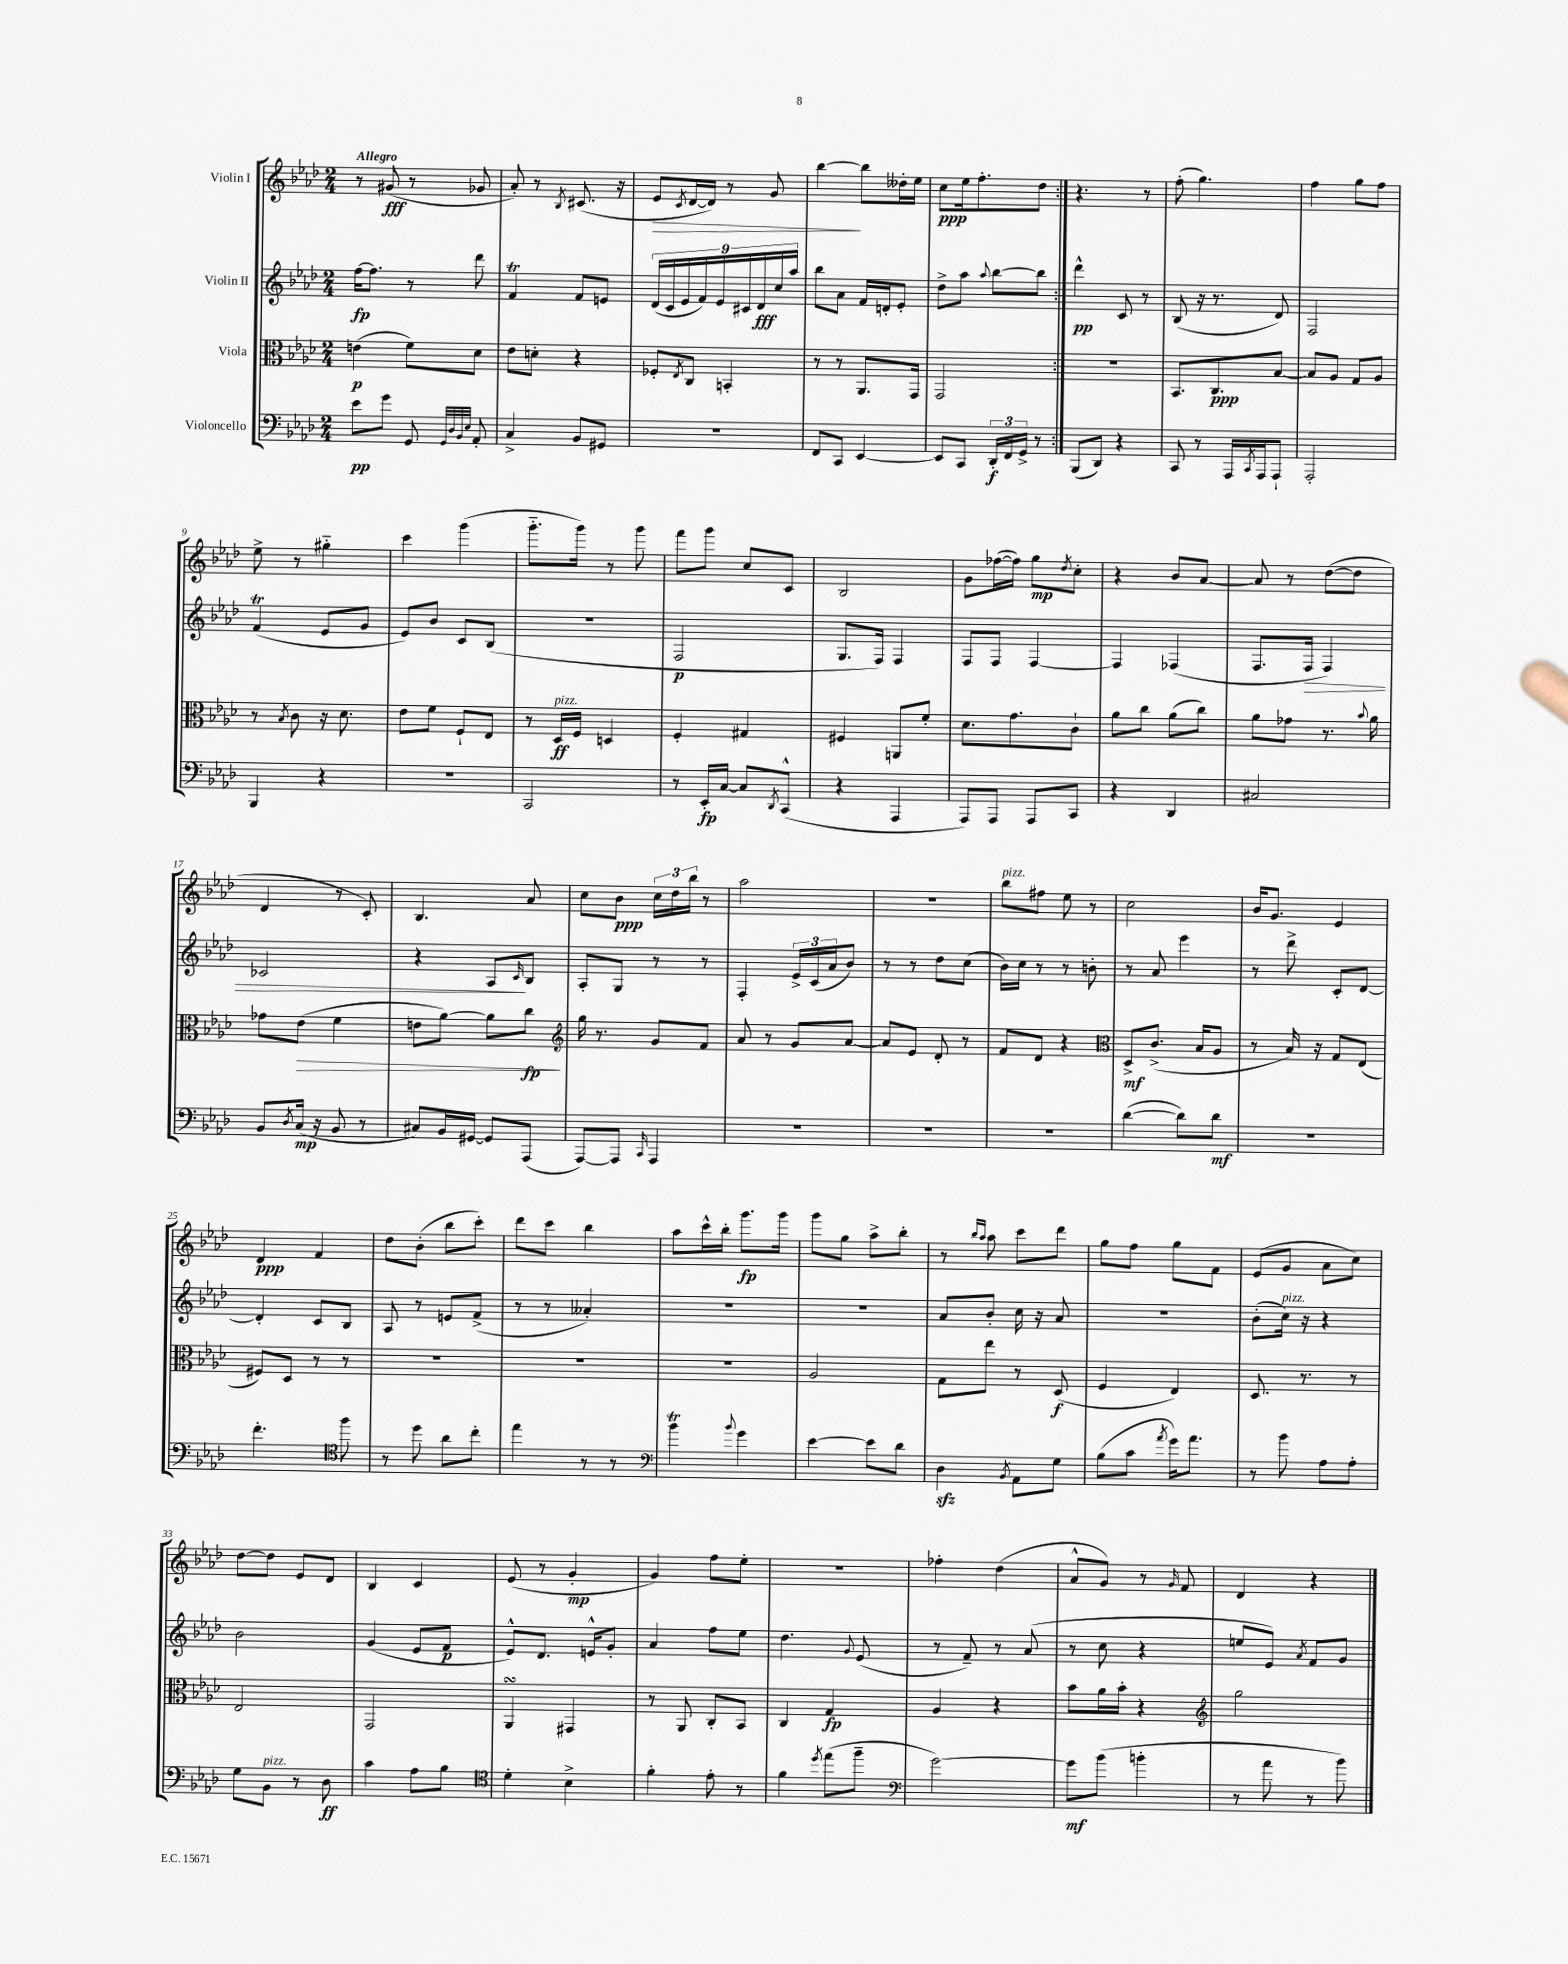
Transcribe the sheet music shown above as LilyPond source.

<<
\new StaffGroup <<
\new Staff = "s0" \with { instrumentName = "Violin I" } {
    \clef treble \key aes \major \numericTimeSignature \time 2/4 \tempo "Allegro"
    \repeat volta 2 { r8 gis'8\fff( r8 ges'8 |
    aes'8-.) r8 \acciaccatura { bes8 } cis'8.( r16 |
    ees'8\> \acciaccatura { c'8 } des'16~ des'16) r8 g'8 |
    bes''4~\! bes''8 deses''16-. ees''16 |
    c''8\ppp ees''16 f''8.-. des''8 | }
    r4. r8 |
    f''8-.( g''4.) |
    f''4 g''8 f''8 |
    ees''8-> r8 gis''4-_ |
    c'''4 g'''4( |
    g'''8.-_ g'''16) r8 g'''8 |
    f'''8 g'''8 c''8 c'8 |
    bes2 |
    g'8 fes''16~( fes''16) g''8\mp \acciaccatura { des''8 } c''8-. |
    r4 bes'8 aes'8~ |
    aes'8 r8 des''8~( des''8 |
    des'4 r8 c'8-.) |
    bes4. aes'8 |
    c''8 bes'8\ppp \tuplet 3/2 { c''16 des''16 bes''16 } r8 |
    aes''2 |
    r2 |
    bes''8^\markup { \italic "pizz." } fis''8 ees''8 r8 |
    c''2 |
    bes'16 g'8. ees'4 |
    des'4\ppp f'4 |
    des''8 bes'8-.( bes''8 c'''8-.) |
    des'''8 c'''8 bes''4 |
    aes''8 c'''16-^ bes''16-. g'''8.\fp g'''16 |
    g'''8 g''8 aes''8-> bes''8-. |
    r8 \grace { bes''16 aes''16 } aes''8 c'''8 des'''8 |
    g''8 f''8 g''8 f'8 |
    ees'8( g'8 aes'8 c''8) |
    des''8~ des''8 ees'8 des'8 |
    bes4 c'4 |
    ees'8( r8 g'4-.\mp |
    g'4) f''8 ees''8-. |
    R2 |
    fes''4-. des''4( |
    aes'8-^ g'8) r8 \grace { g'16 } f'8 |
    des'4 r4 \bar "|." |
}
\new Staff = "s1" \with { instrumentName = "Violin II" } {
    \clef treble \key aes \major \numericTimeSignature \time 2/4
    \repeat volta 2 { f''16~\fp f''8. r8 des'''8 |
    f'4\trill f'8 e'8 |
    \tuplet 9/8 { des'16( c'16 ees'16 f'16) ees'16 cis'16 des'16\fff c''16 aes''16 } |
    bes''8 aes'8 f'16 d'16-. ees'8-. |
    des''8-> aes''8 \appoggiatura { aes''8 } bes''8~ bes''8 | }
    des'''4-^\pp c'8 r8 |
    bes8( r16 r8. des'8) |
    f2 |
    f'4\trill( ees'8 g'8 |
    ees'8) bes'8 c'8 bes8( |
    R2 |
    f2\p |
    g8. f16) f4 |
    f8 f8 f4~ |
    f4 fes4( |
    f8. f16\> f4) |
    ces'2 |
    r4 aes8\! \grace { c'16 } bes8 |
    aes8-. g8 r8 r8 |
    f4-. \tuplet 3/2 { ees'16-> c'16( aes'16 } bes'8) |
    r8 r8 des''8 c''8( |
    bes'16) c''16 r8 r8 b'8-. |
    r8 aes'8 ees'''4 |
    r8 des'''8-> c'8-. des'8~ |
    des'4-. c'8 bes8 |
    aes8 r8 e'8 f'8->( |
    r8 r8 aeses'4-.) |
    R2 |
    R2 |
    aes'8 bes'8-. c''16 r16 aes'8 |
    R2 |
    bes'8-.( c''16^\markup { \italic "pizz." }) r16 r4 |
    bes'2 |
    g'4( ees'8 f'8\p |
    ees'8-^) des'8. e'16-^ g'8-. |
    aes'4 f''8 ees''8 |
    des''4. \appoggiatura { g'8 } ees'8( |
    r8 f'8--) r8 aes'8( |
    r8 c''8 r4 |
    e''8 ees'8) \acciaccatura { aes'8 } f'8 g'8 \bar "|." |
}
\new Staff = "s2" \with { instrumentName = "Viola" } {
    \clef alto \key aes \major \numericTimeSignature \time 2/4
    \repeat volta 2 { e'4\p( f'8) des'8 |
    ees'8 d'8-. r4 |
    fes8-. \acciaccatura { ees8 } c8 b,4-. |
    r8 r8 aes,8. g,16 |
    g,2 | }
    R2 |
    bes,8. c8.\ppp bes8~ |
    bes8 aes8 g8 aes8 |
    r8 \acciaccatura { bes8 } c'8 r16 des'8. |
    ees'8 f'8 f8-! ees8 |
    r8 des16\ff^\markup { \italic "pizz." } f16 d4 |
    f4-. gis4 |
    fis4 a,8 f'8-. |
    des'8. g'8. c'8-! |
    aes'8 c''8 aes'8( c''8) |
    aes'8 ges'8 r8. \appoggiatura { bes'8 } aes'16 |
    ges'8 ees'8\>( f'4 |
    e'8 aes'8~) aes'8 c''8\fp\! |
    \clef treble g''16 r8. g'8 f'8 |
    aes'8 r8 g'8 aes'8~ |
    aes'8 ees'8 des'8-. r8 |
    f'8 des'8 r4 |
    \clef alto des8->\mf c'8.->( bes16 aes8 |
    r8 bes16) r16 g8 ees8( |
    fis8) des8 r8 r8 |
    R2 |
    R2 |
    R2 |
    aes2 |
    g8 ees''8 r8 des8\f( |
    f4 ees4) |
    des8. r8. r8 |
    ees2 |
    g,2 |
    aes,4\turn gis,4 |
    r8 aes,8 c8-. bes,8 |
    c4 g4\fp |
    aes4 r4 |
    bes'8 aes'16 bes'16-. r4 |
    \clef treble g''2 \bar "|." |
}
\new Staff = "s3" \with { instrumentName = "Violoncello" } {
    \clef bass \key aes \major \numericTimeSignature \time 2/4
    \repeat volta 2 { ees'8\pp g'8 g,8 \grace { g,32 des32 bes,32 ees32 } aes,8-. |
    c4-> bes,8 gis,8 |
    R2 |
    f,8 c,8 ees,4~ |
    ees,8 c,8 \tuplet 3/2 { des,16-.\f f,16 g,16-> } r8 | }
    bes,,8( des,8) r4 |
    c,8 r8 aes,,16 \acciaccatura { c,8 } aes,,16 aes,,8-! |
    aes,,2-. |
    bes,,4 r4 |
    R2 |
    c,2 |
    r8 ees,16-.\fp c16~ c8 \acciaccatura { des,8 } c,8-^( |
    r4 aes,,4 |
    aes,,8) aes,,8 aes,,8 c,8 |
    r4 des,4 |
    cis2 |
    bes,8 \acciaccatura { des8 } c16\mp( r16 bes,8 r8 |
    cis8) bes,16 gis,16~ gis,8 aes,,8( |
    aes,,8~) aes,,8 \grace { c,16 } aes,,4 |
    R2 |
    R2 |
    R2 |
    des'4~( des'8) des'8\mf |
    R2 |
    f'4.-. \clef tenor f''8 |
    r8 des''8 aes'8 c''8-. |
    ees''4 r8 r8 |
    \clef bass bes'4\trill \appoggiatura { bes'8 } g'4 |
    ees'4~ ees'8 des'8 |
    des4\sfz \acciaccatura { bes,8 } aes,8 g8 |
    bes8( c'8 \acciaccatura { aes'8 } g'16) aes'8. |
    r8 bes'8 aes8 aes8-. |
    g8 bes,8^\markup { \italic "pizz." } r8 des8\ff |
    c'4 aes8 bes8 |
    \clef tenor des'4-. bes4-> |
    f'4-. ees'8-. r8 |
    f'4 \acciaccatura { des''8 } ees''8( f''8-- |
    \clef bass g'2~) |
    g'8\mf bes'8( b'4-. |
    r8 aes'8 r8 bes'8) \bar "|." |
}
>>
>>
